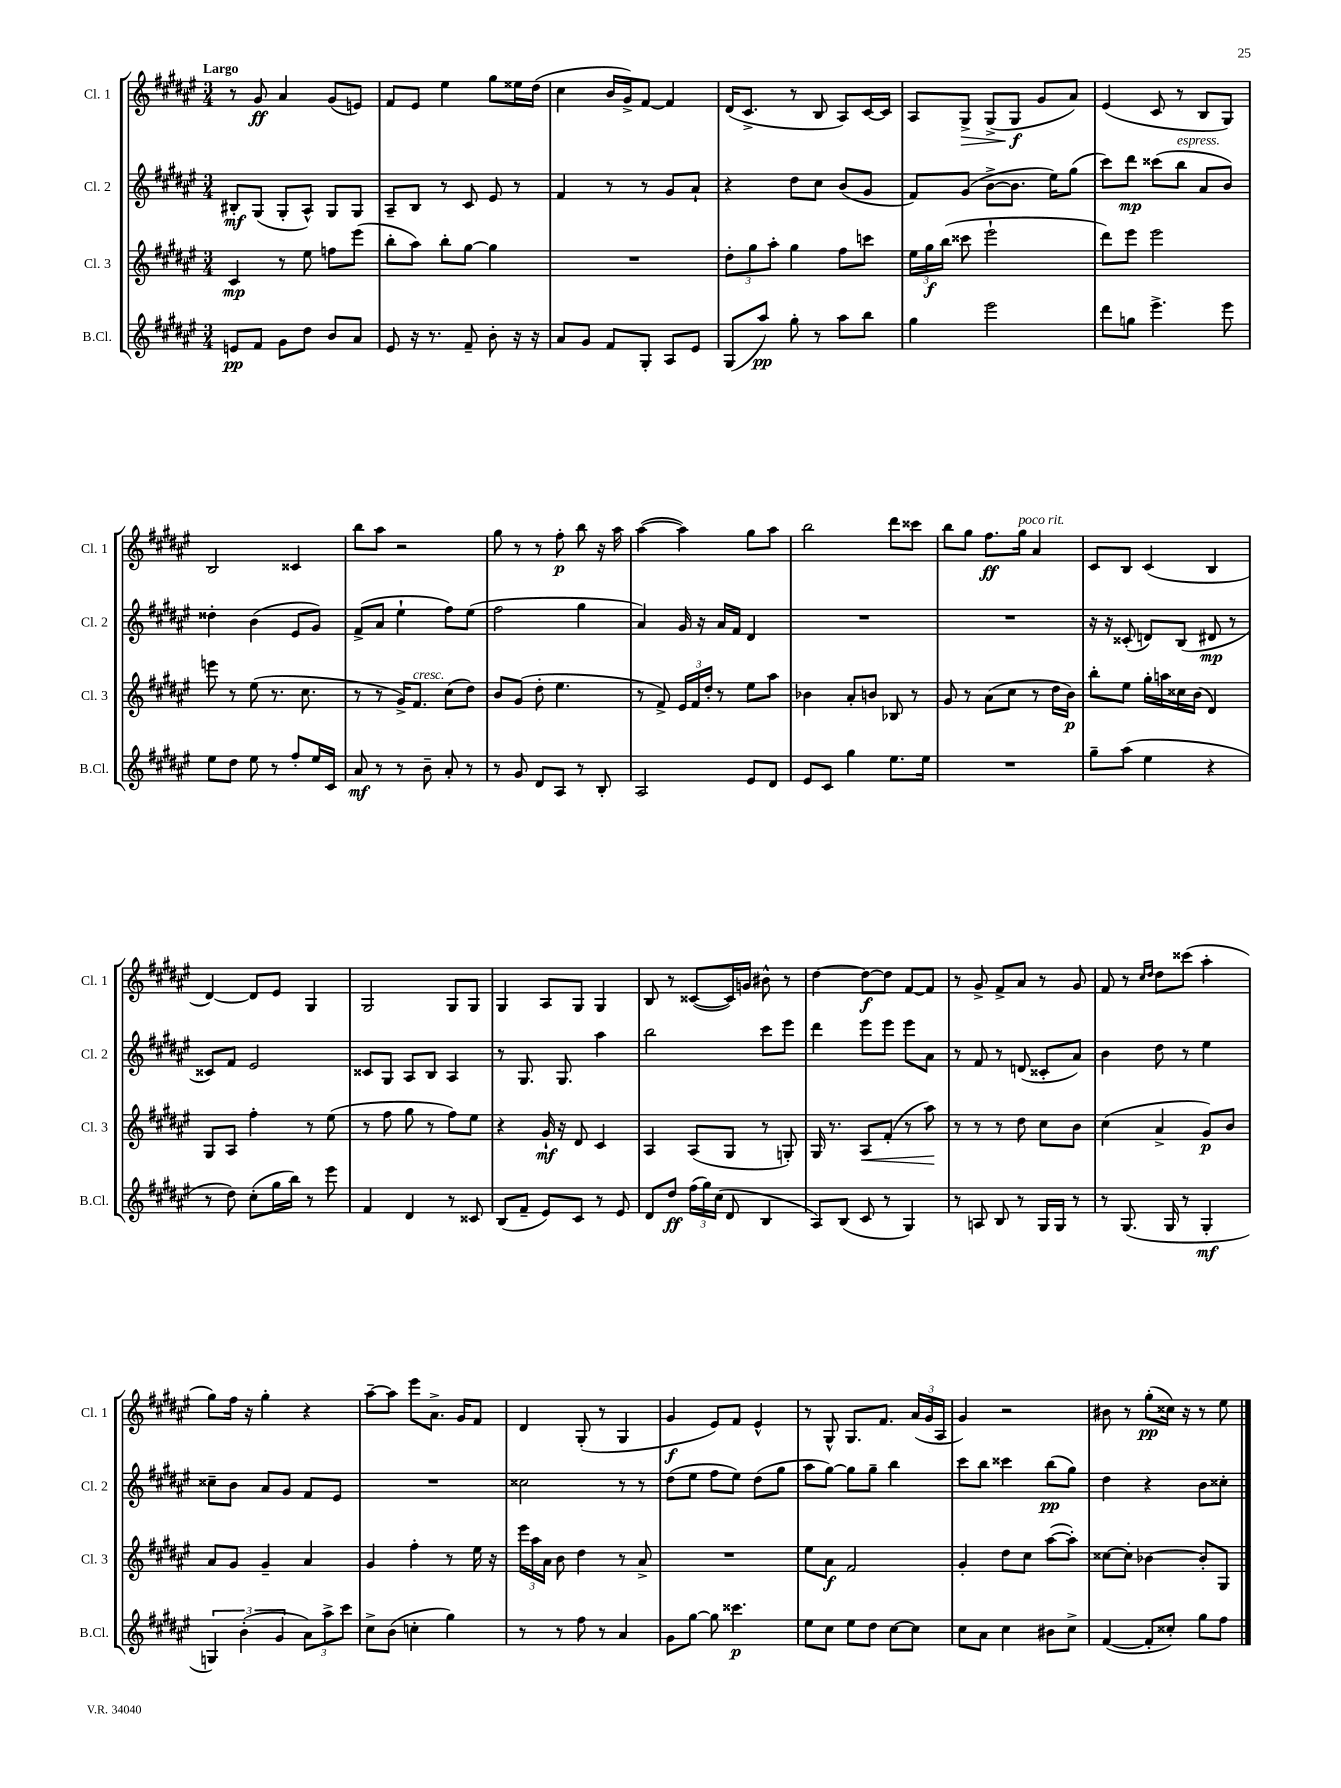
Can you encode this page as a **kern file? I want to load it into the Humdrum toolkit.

**kern	**kern	**kern	**kern
*staff4	*staff3	*staff2	*staff1
*clefG2	*clefG2	*clefG2	*clefG2
*k[f#c#g#d#a#e#]	*k[f#c#g#d#a#e#]	*k[f#c#g#d#a#e#]	*k[f#c#g#d#a#e#]
*M3/4	*M3/4	*M3/4	*M3/4
8e/L	4c#/	8B#'/L	8r
8f#/J	.	(8G#/J	8g#/
8g#\L	8r	8G#'/L	4a#/
8dd#\J	8ee#\	8A#^^/J)	.
8b/L	8ff\L	8G#/L	(8g#/L
8a#/J	(8eee#\J	8G#/J	8e/J)
=	=	=	=
8e#/	8bb'\L	8A#~/L	8f#/L
16r	8aa#\J)	8B/J	8e#/J
8.r	.	.	.
.	8bb'\L	8r	4ee#\
8f#~/	[8gg#\J	8c#/	.
8b'\	4gg#\]	8e#/	8gg#\L
16r	.	8r	16ee##\L
16r	.	.	(16dd#\JJ
=	=	=	=
8a#/L	2.r	4f#/	4cc#\
8g#/J	.	.	.
8f#/L	.	8r	16b/LL
.	.	.	16g#^/J)
8G#'/J	.	8r	[8f#/J
8A#/L	.	8g#/L	4f#/]
8e#/J	.	8a#`/J	.
=	=	=	=
(8G#/L	12dd#'\L	4r	(16d#/LK
.	.	.	8.c#^/J
.	12gg#\	.	.
8aa#/J)	.	.	.
.	12aa#'\J	.	.
8gg#'\	4gg#\	8dd#\L	8r
8r	.	8cc#\J	8B/
8aa#\L	8ff#\L	(8b/L	8A#/L)
8bb\J	8ccc\J	8g#/J	[16c#/L
.	.	.	16c#/]JJ
=	=	=	=
4gg#\	24ee#\LL	8f#/L)	8A#/L
.	24gg#\	.	.
.	(24bb\JJ	.	.
.	8ccc##\	(8g#/J	8G#^/J
2eee#\	2eee#`\	[8b^\L	(8G#^/L
.	.	8.b\]J	8G#/J
.	.	.	8g#/L
.	.	16ee#\LK)	.
.	.	(8gg#\J	8a#/J)
=	=	=	=
8ddd#\L	8ddd#\L)	8ccc#\L)	(4e#/
8gg\J	8eee#\J	8ddd#\J	.
4.eee#^\	2eee#\	(8ccc##\L	8c#/
.	.	8bb\J	8r
.	.	8a#/L	8B/L
8eee#\	.	8b/J)	8G#/J)
=	=	=	=
8ee#\L	8eee\	4dd##'\	2B/
8dd#\J	8r	.	.
8ee#\	(8ee#\	(4b\	.
8r	8.r	.	.
8ff#'/L	.	8e#/L	4c##/
.	8.cc#\	.	.
16ee#/L	.	8g#/J)	.
16c#/JJ	.	.	.
=	=	=	=
8a#/	8r	(8f#^/L	8bb\L
8r	8r	8a#/J	8aa#\J
8r	16g#^/LK)	4ee#`\	2r
.	8.f#/J	.	.
8b~\	.	.	.
8a#'/	(8cc#\L	8ff#\L)	.
8r	8dd#\J)	(8ee#\J	.
=	=	=	=
8r	8b/L	2ff#\	8gg#\
8g#/	(8g#/J	.	8r
8d#/L	8dd#'\	.	8r
8A#/J	4.ee#\	.	8ff#'\
8r	.	4gg#\	8bb\
8B'/	.	.	16r
.	.	.	16aa#\
=	=	=	=
2A#/	8r	4a#/)	([4aa#\
.	8f#^/)	.	.
.	24e#/LL	16g#/	4aa#\])
.	24f#/	.	.
.	.	16r	.
.	24dd#'/JJ	.	.
.	8r	16a#/LL	.
.	.	16f#/JJ	.
8e#/L	8ee#\L	4d#/	8gg#\L
8d#/J	8aa#\J	.	8aa#\J
=	=	=	=
8e#/L	4b-\	2.r	2bb\
8c#/J	.	.	.
4gg#\	8a#'/L	.	.
.	8b/J	.	.
8.ee#\L	8B-/	.	8ddd#\L
.	8r	.	8ccc##\J
16ee#\Jk	.	.	.
=	=	=	=
2.r	8g#/	2.r	8bb\L
.	8r	.	8gg#\J
.	(8a#\L	.	8.ff#\L
.	8cc#\J	.	.
.	.	.	16gg#\Jk
.	8r	.	4a#/
.	16dd#\LL	.	.
.	16b\JJ)	.	.
=	=	=	=
8gg#~\L	8bb'\L	16r	8c#/L
.	.	16r	.
(8aa#\J	8ee#\J	(8c##'/	8B/J
4ee#\	16gg#'\LL	8d/L)	(4c#/
.	16aa\	.	.
.	16cc##\	(8B/J	.
.	(16b\JJ	.	.
4r	4d#/)	8d#/	4B/
.	.	8r	.
=	=	=	=
8r	8G#/L	8c##/L)	[4d#/)
8dd#\)	8A#/J	8f#/J	.
(8cc#'\L	4ff#'\	2e#/	8d#/]L
16gg#\L	.	.	8e#/J
16bb\JJ)	.	.	.
8r	8r	.	4G#/
8eee#\	(8ee#\	.	.
=	=	=	=
4f#/	8r	8c##/L	2G#/
.	8ff#\	8G#/J	.
4d#/	8gg#\	8A#/L	.
.	8r	8B/J	.
8r	8ff#\L)	4A#/	8G#/L
8c##/	8ee#\J	.	8G#/J
=	=	=	=
(8B/L	4r	8r	4G#/
8f#~/J	.	8.G#/	.
8e#/L)	16g#`/	.	8A#/L
.	16r	8.G#/	.
8c#/J	8d#/	.	8G#/J
8r	4c#/	4aa#\	4G#/
8e#/	.	.	.
=	=	=	=
8d#/L	4A#/	2bb\	8B/
8dd#/J	.	.	8r
(24ff#\LL	(8A#/L	.	([8c##/L
24gg#\)	.	.	.
(24cc#\JJ	.	.	.
8d#/	8G#/J	.	16c##/]L)
.	.	.	16g/JJ
4B/	8r	8ccc#\L	8b#^^\
.	8G'/)	8eee#\J	8r
=	=	=	=
8A#/L)	16G#/	4ddd#\	[4dd#\
.	8.r	.	.
(8B/J	.	.	.
8c#/	8A#/L	8eee#\L	8dd#\_L
8r	(8f#'/J	8eee#\J	8dd#\]J
4G#/)	8r	8eee#\L	[8f#/L
.	8aa#\)	8a#\J	8f#/]J
=	=	=	=
8r	8r	8r	8r
8A/	8r	8f#/	8g#^/
8B/	8r	8r	8f#^/L
8r	8dd#\	(8d/	8a#/J
16G#/LL	8cc#\L	8c##'/L	8r
16G#/JJ	.	.	.
8r	8b\J	8a#/J)	8g#/
=	=	=	=
8r	(4cc#\	4b\	8f#/
(8.G#/	.	.	8r
.	.	.	16qqcc#/LL
.	.	.	16qqdd#/JJ
.	4a#^/	8dd#\	8dd#\L
16G#/	.	.	.
8r	.	8r	(8ccc##\J
4G#'/	8g#/L)	4ee#\	4aa#'\
.	8b/J	.	.
=	=	=	=
6G/)	8a#/L	8cc##~\L	8gg#\L)
.	8g#/J	8b\J	16ff#\Jk
(6b'\	.	.	.
.	.	.	16r
.	4g#~/	8a#/L	4gg#'\
6g#/	.	.	.
.	.	8g#/J	.
12a#\L)	4a#/	8f#/L	4r
12aa#^\	.	.	.
.	.	8e#/J	.
12ccc#\J	.	.	.
=	=	=	=
8cc#^\L	4g#/	2.r	[8aa#~\L
(8b\J	.	.	8aa#\]J
4cc'\	4ff#'\	.	8eee#\L
.	.	.	8.a#^\J
4gg#\)	8r	.	.
.	.	.	16g#/LK
.	16ee#\	.	8f#/J
.	16r	.	.
=	=	=	=
8r	24eee#\LL	2cc##\	4d#/
.	24aa#\	.	.
.	24a#\JJ	.	.
8r	8b\	.	.
8ff#\	4dd#\	.	(8G#'/
8r	.	.	8r
4a#/	8r	8r	4G#/
.	8a#^/	8r	.
=	=	=	=
8g#\L	2.r	(8dd#\L	4g#/
[8gg#\J	.	8ee#\J	.
8gg#\]	.	8ff#\L	8e#/L)
4.ccc##\	.	8ee#\J)	8f#/J
.	.	(8dd#\L	4e#^^/
.	.	8gg#\J	.
=	=	=	=
8ee#\L	8ee#\L	8aa#\L	8r
8cc#\J	8a#\J	[8gg#\J)	8G#^^/
8ee#\L	2f#/	8gg#\]L	8.G#/L
8dd#\J	.	8gg#~\J	.
.	.	.	8.f#/J
[8cc#\L	.	4bb\	.
8cc#\]J	.	.	(24a#/LL
.	.	.	24g#/
.	.	.	24A#/JJ
=	=	=	=
8cc#\L	4g#'/	8ccc#\L	4g#/)
8a#\J	.	8bb\J	.
4cc#\	8dd#\L	4ccc##\	2r
.	8cc#\J	.	.
8b#\L	([8aa#\L	(8bb\L	.
8cc#^\J	8aa#'\]J)	8gg#\J)	.
=	=	=	=
([4f#/	[8cc##\L	4dd#\	8b#\
.	8cc##'\]J	.	8r
8f#'/]L	[4b-\	4r	(8gg#'\L
8cc##'/J)	.	.	16cc##\Jk)
.	.	.	16r
8gg#\L	8b-'/]L	8b\L	8r
8ff#\J	8G#/J	8cc##'\J	8ee#\
==	==	==	==
*-	*-	*-	*-
